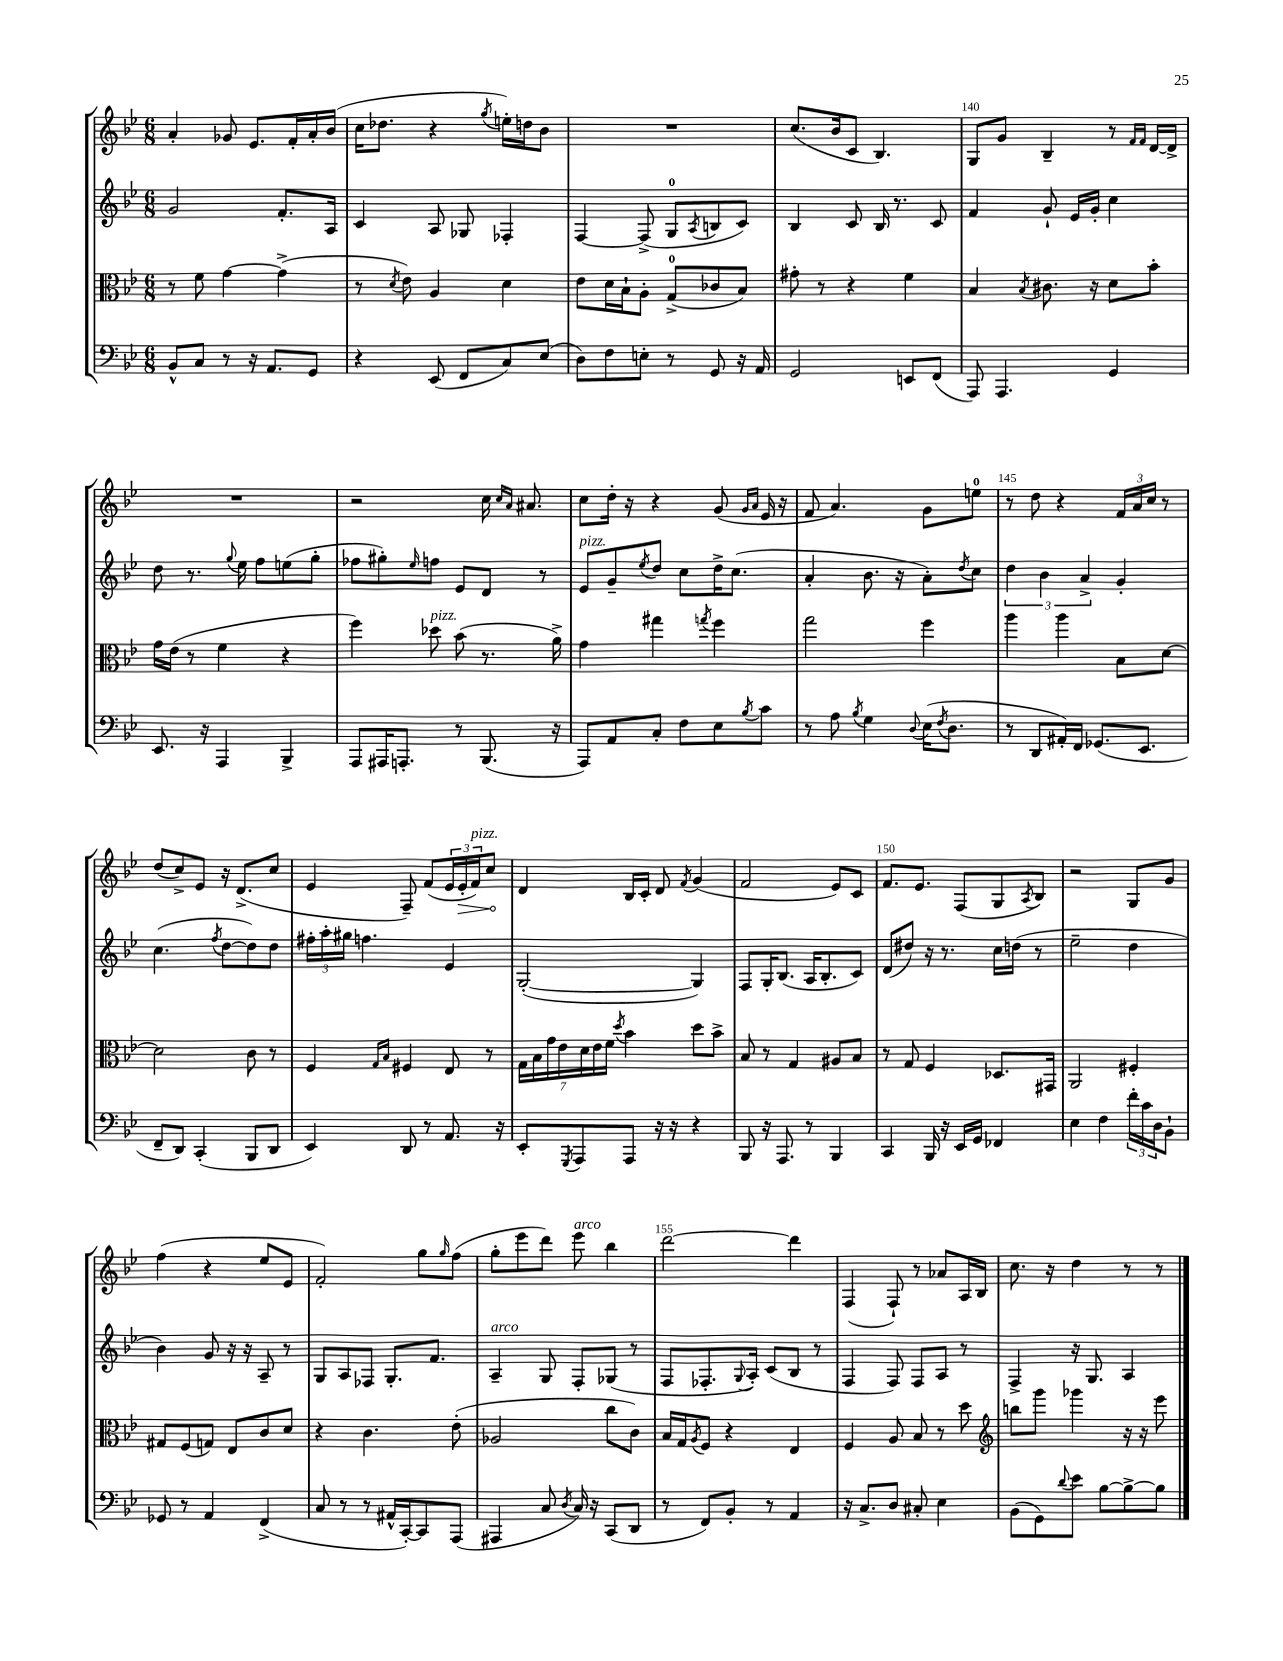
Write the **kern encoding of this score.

**kern	**kern	**kern	**kern	**dynam
*part4	*part3	*part2	*part1	*part1
*staff4	*staff3	*staff2	*staff1	*staff1
*clefF4	*clefC3	*clefG2	*clefG2	*
*k[b-e-]	*k[b-e-]	*k[b-e-]	*k[b-e-]	*
*M6/8	*M6/8	*M6/8	*M6/8	*
=136	=136	=136	=136	=136
8BB-^^/L	8r	2g/	4a'/	.
8C/J	8f\	.	.	.
8r	[4g\	.	8g-X/	.
16r	.	.	8.e-/L	.
8.AA/L	.	.	.	.
.	(4g^\]	8.f'/L	.	.
.	.	.	16f'/L	.
8GG/J	.	.	16a'/	.
.	.	16A/Jk	(16b-/JJ	.
=137	=137	=137	=137	=137
4r	8r	4c/	16cc\KL	.
.	.	.	8.dd-X\J	.
.	8qd/	.	.	.
.	8e-\)	.	.	.
(8EE-/	4A/	8A/	4r	.
8FF/L	.	8G-X/	.	.
.	.	.	8qgg/	.
8C/)	4d\	4F-X'/	16een'\LL)	.
.	.	.	16ddn\J	.
(8E-/J	.	.	8b-\J	.
=138	=138	=138	=138	=138
8D\L)	8e-\L	[4F/	2.r	.
8F\	16d\L	.	.	.
.	16B-`\J	.	.	.
8En'\J	8A'\J	(8F^/]	.	.
8r	(8G^/L	8G/L	.	.
.	.	8qA/	.	.
8GG/	8c-X/	8Bn/	.	.
16r	8B-/J)	8c/J)	.	.
16AA/	.	.	.	.
=139	=139	=139	=139	=139
2GG/	8g#X'\	4B-/	(8.cc/L	.
.	8r	.	.	.
.	.	.	16b-/k	.
.	4r	8c/	8c/J	.
.	.	16B-/	4.B-/)	.
.	.	8.r	.	.
8EEn/L	4f\	.	.	.
(8FF/J	.	8c/	.	.
=140	=140	=140	=140	=140
8AAA/)	4B-/	4f/	8G/L	.
4.AAA/	.	.	8g/J	.
.	8qB-/	.	.	.
.	8.c#X\	8g`/	4B-~/	.
.	.	16e-/LL	.	.
.	16r	16g'/JJ	.	.
4GG/	8d\L	4cc\	8r	.
.	.	.	16qqf/LL	.
.	.	.	16qqf/JJ	.
.	8b-'\J	.	[16d/LL	.
.	.	.	16d^/JJ]	.
!!LO:LB:g=z
=141	=141	=141	=141	=141
8.EE-/	16g\LL	8dd\	2.r	.
.	(16e-\JJ	.	.	.
.	8r	8.r	.	.
16r	.	.	.	.
4AAA/	4f\	.	.	.
.	.	8qqgg/	.	.
.	.	16ee-\	.	.
.	.	8ff\L	.	.
4BBB-^/	4r	(8een\	.	.
.	.	8gg'\J	.	.
=142	=142	=142	=142	=142
8AAA/L	4ff\)	8ff-X\L	2r	.
16AAA#X/K	.	8gg#X'\)	.	.
8.AAAn'/J	.	.	.	.
.	.	16qqee-/	.	.
!	!LO:TX:a:i:t=pizz.	!	!	!
.	8dd-X\	8ffn\J	.	.
8r	(8b-\	8e-/L	.	.
(8.BBB-/	8.r	8d/J	16cc\	.
.	.	.	16qqcc/LL	.
.	.	.	16qqa/JJ	.
.	.	.	8.a#X/	.
.	.	8r	.	.
16r	16a^\)	.	.	.
=143	=143	=143	=143	=143
!	!	!LO:TX:a:i:t=pizz.	!	!
8AAA/L)	4g\	8e-/L	8cc\L	.
8AA/	.	8g~/	16dd'\Jk	.
.	.	.	16r	.
.	.	8qee-/	.	.
8C'/J	4gg#X\	8dd/J	4r	.
8F\L	.	8cc\L	.	.
.	8qggn/	.	.	.
8E-\	4ff\	16dd^\K	(8g/	.
.	.	(8.cc\J	.	.
.	.	.	16qqg/LL	.
8qB-/	.	.	16qqa/JJ	.
8c\J	.	.	16e-/	.
.	.	.	16r	.
=144	=144	=144	=144	=144
8r	2gg\	4a'/	8f/	.
8A\	.	.	4.a/)	.
8qB-/	.	.	.	.
4G\	.	8.b-\	.	.
.	.	16r	.	.
8qqD/	.	.	.	.
(16E-\KL	4ff\	8a'\L)	8g\L	.
8qF/	.	.	.	.
8.D\J	.	.	.	.
.	.	8qdd/	.	.
.	.	8cc\J	8een\J	.
=145	=145	=145	=145	=145
8r	4aa\	6dd\	8r	.
8DD/L	.	.	8dd\	.
.	.	6b-\	.	.
16AA#X'/L)	4aa\	.	4r	.
16FF/JJ	.	.	.	.
.	.	6a^/	.	.
(8.GG-X/L	.	.	.	.
.	8B-\L	4g'/	24f/LL	.
.	.	.	24a/	.
8.EE-/J	.	.	.	.
.	.	.	24cc/JJ	.
.	[8d\J	.	8r	.
!!LO:LB:g=z
=146	=146	=146	=146	=146
8FF~/L	2d\]	(4.cc\	(8dd/L	.
8DD/J)	.	.	8cc^/)	.
(4CC'/	.	.	8e-/J	.
.	.	8qff/	.	.
.	.	[8dd\L	16r	.
.	.	.	(8.d^/L	.
8BBB-/L	8c\	8dd\])	.	.
8DD/J	8r	8dd\J	8cc/J	.
=147	=147	=147	=147	=147
4EE-/)	4F/	24ff#X'\LL	4e-/	.
.	.	24aa'\	.	.
.	.	24gg#X\JJ	.	.
.	.	4.ffn\	.	.
.	16qqG/LL	.	.	.
.	16qqB-/JJ	.	.	.
8DD/	4F#X/	.	8F~/)	.
8r	.	.	(8f/L	.
8.AA/	8E-/	4e-/	24e-/L	.
!	!	!	!	!LO:HP:b
.	.	.	24e-'/	>
!	!	!	!LO:TX:a:i:t=pizz.	!
.	.	.	24f/J)	.
.	8r	.	8cc/J	.
16r	.	.	.	.
.	.	.	.	]
=148	=148	=148	=148	=148
8EE-'/L	28G\LL	([2G'/	4d/	.
.	28B-\	.	.	.
.	28g\	.	.	.
.	28e-\	.	.	.
8qGGG/	.	.	.	.
8AAA/	.	.	.	.
.	28d\	.	.	.
.	28e-\	.	.	.
.	28f\JJ	.	.	.
.	8qdd/	.	.	.
8AAA/J	4b-\	.	16B-/LL	.
.	.	.	16c'/JJ	.
16r	.	.	8d/	.
16r	.	.	.	.
.	.	.	8qf/	.
4r	8dd\L	4G/])	(4g/	.
.	8b-^\J	.	.	.
=149	=149	=149	=149	=149
8BBB-/	8B-/	8F/L	2f/	.
16r	8r	16G'/K	.	.
8.AAA/	.	(8.B-/J	.	.
.	4G/	.	.	.
8r	.	16A/KL	.	.
.	.	8.B-'/	.	.
4BBB-/	8A#X/L	.	8e-/L)	.
.	8B-/J	8c/J)	8c/J	.
=150	=150	=150	=150	=150
4CC/	8r	(8d/L	8.f/L	.
.	8G/	8dd#X/J)	.	.
.	.	.	8.e-/J	.
16BBB-/	4F/	16r	.	.
16r	.	8.r	.	.
16EE-/LL	.	.	(8F/L	.
16GG/JJ	.	.	.	.
4FF-X/	8.D-X/L	16cc\LL	8G/	.
.	.	(16ddn\JJ	.	.
.	.	.	8qA/	.
.	.	8r	8B-/J)	.
.	16GG#X/Jk	.	.	.
=151	=151	=151	=151	=151
4E-\	2AA/	2ee-~\	2r	.
4F\	.	.	.	.
24f'\LL	4F#X'/	4dd\	8G/L	.
24c\	.	.	.	.
24D\J	.	.	.	.
8BB-`\J	.	.	8g/J	.
!!LO:LB:g=z
=152	=152	=152	=152	=152
8GG-X/	8G#X/L	4b-\)	(4ff\	.
8r	(8F/	.	.	.
4AA/	8Gn/J)	8g/	4r	.
.	8E-/L	16r	.	.
.	.	16r	.	.
(4FF^/	8c/	8A~/	8ee-/L	.
.	8d/J	8r	8e-/J	.
=153	=153	=153	=153	=153
8C/	4r	8G/L	2f'/)	.
8r	.	8A/	.	.
8r	4.c\	8F-X/J	.	.
16AA#X^^/LL	.	8.G'/L	.	.
[16CC'/J)	.	.	.	.
8CC/]	.	.	8gg\L	.
.	.	8.f/J	.	.
.	.	.	16qqgg/	.
(8AAA/J	(8e-'\	.	(8ff\J	.
=154	=154	=154	=154	=154
!	!	!LO:TX:a:i:t=arco	!	!
4AAA#X/	2A-X/	4A~/	8gg'\L	.
.	.	.	8eee-\	.
8C/	.	8G/	8ddd\J)	.
8qD/	.	.	.	.
!	!	!	!LO:TX:a:i:t=arco	!
16C/)	.	8F'/L	8eee-\	.
16r	.	.	.	.
(8CC/L	8cc\L	(8G-X/J	4bb-\	.
8DD/J	8c\J)	8r	.	.
=155	=155	=155	=155	=155
8r	16B-/LL	8F/L	[2ddd\	.
.	16G/J	.	.	.
.	8qA/	.	.	.
8FF/L)	8F/J	8.F-X'/	.	.
8BB-'/J	4r	.	.	.
.	.	8qqG/	.	.
.	.	16A'/Jk)	.	.
8r	.	(8c/L	.	.
4AA/	4E-/	8B-/J	4ddd\]	.
.	.	8r	.	.
=156	=156	=156	=156	=156
16r	4F/	4F/	(4F/	.
8.C^/L	.	.	.	.
8D/J	8A/	8F/)	8F`/)	.
8C#X'/	8B-/	8F/L	8r	.
4E-\	8r	8A/J	8a-X/L	.
.	8dd\	8r	16A/L	.
.	.	.	16B-/JJ	.
=157	=157	=157	=157	=157
*	*clefG2	*	*	*
(8BB-\L	8bbn\L	4F^/	8.cc\	.
8GG\)	8ggg\J	.	.	.
.	.	.	16r	.
8qqd/	.	.	.	.
8e-\J	4ggg-X\	16r	4dd\	.
.	.	8.G/	.	.
[8B-\L	.	.	.	.
8B-^\_	16r	4A/	8r	.
.	16r	.	.	.
8B-\J]	8eee-\	.	8r	.
==	==	==	==	==
*-	*-	*-	*-	*-
